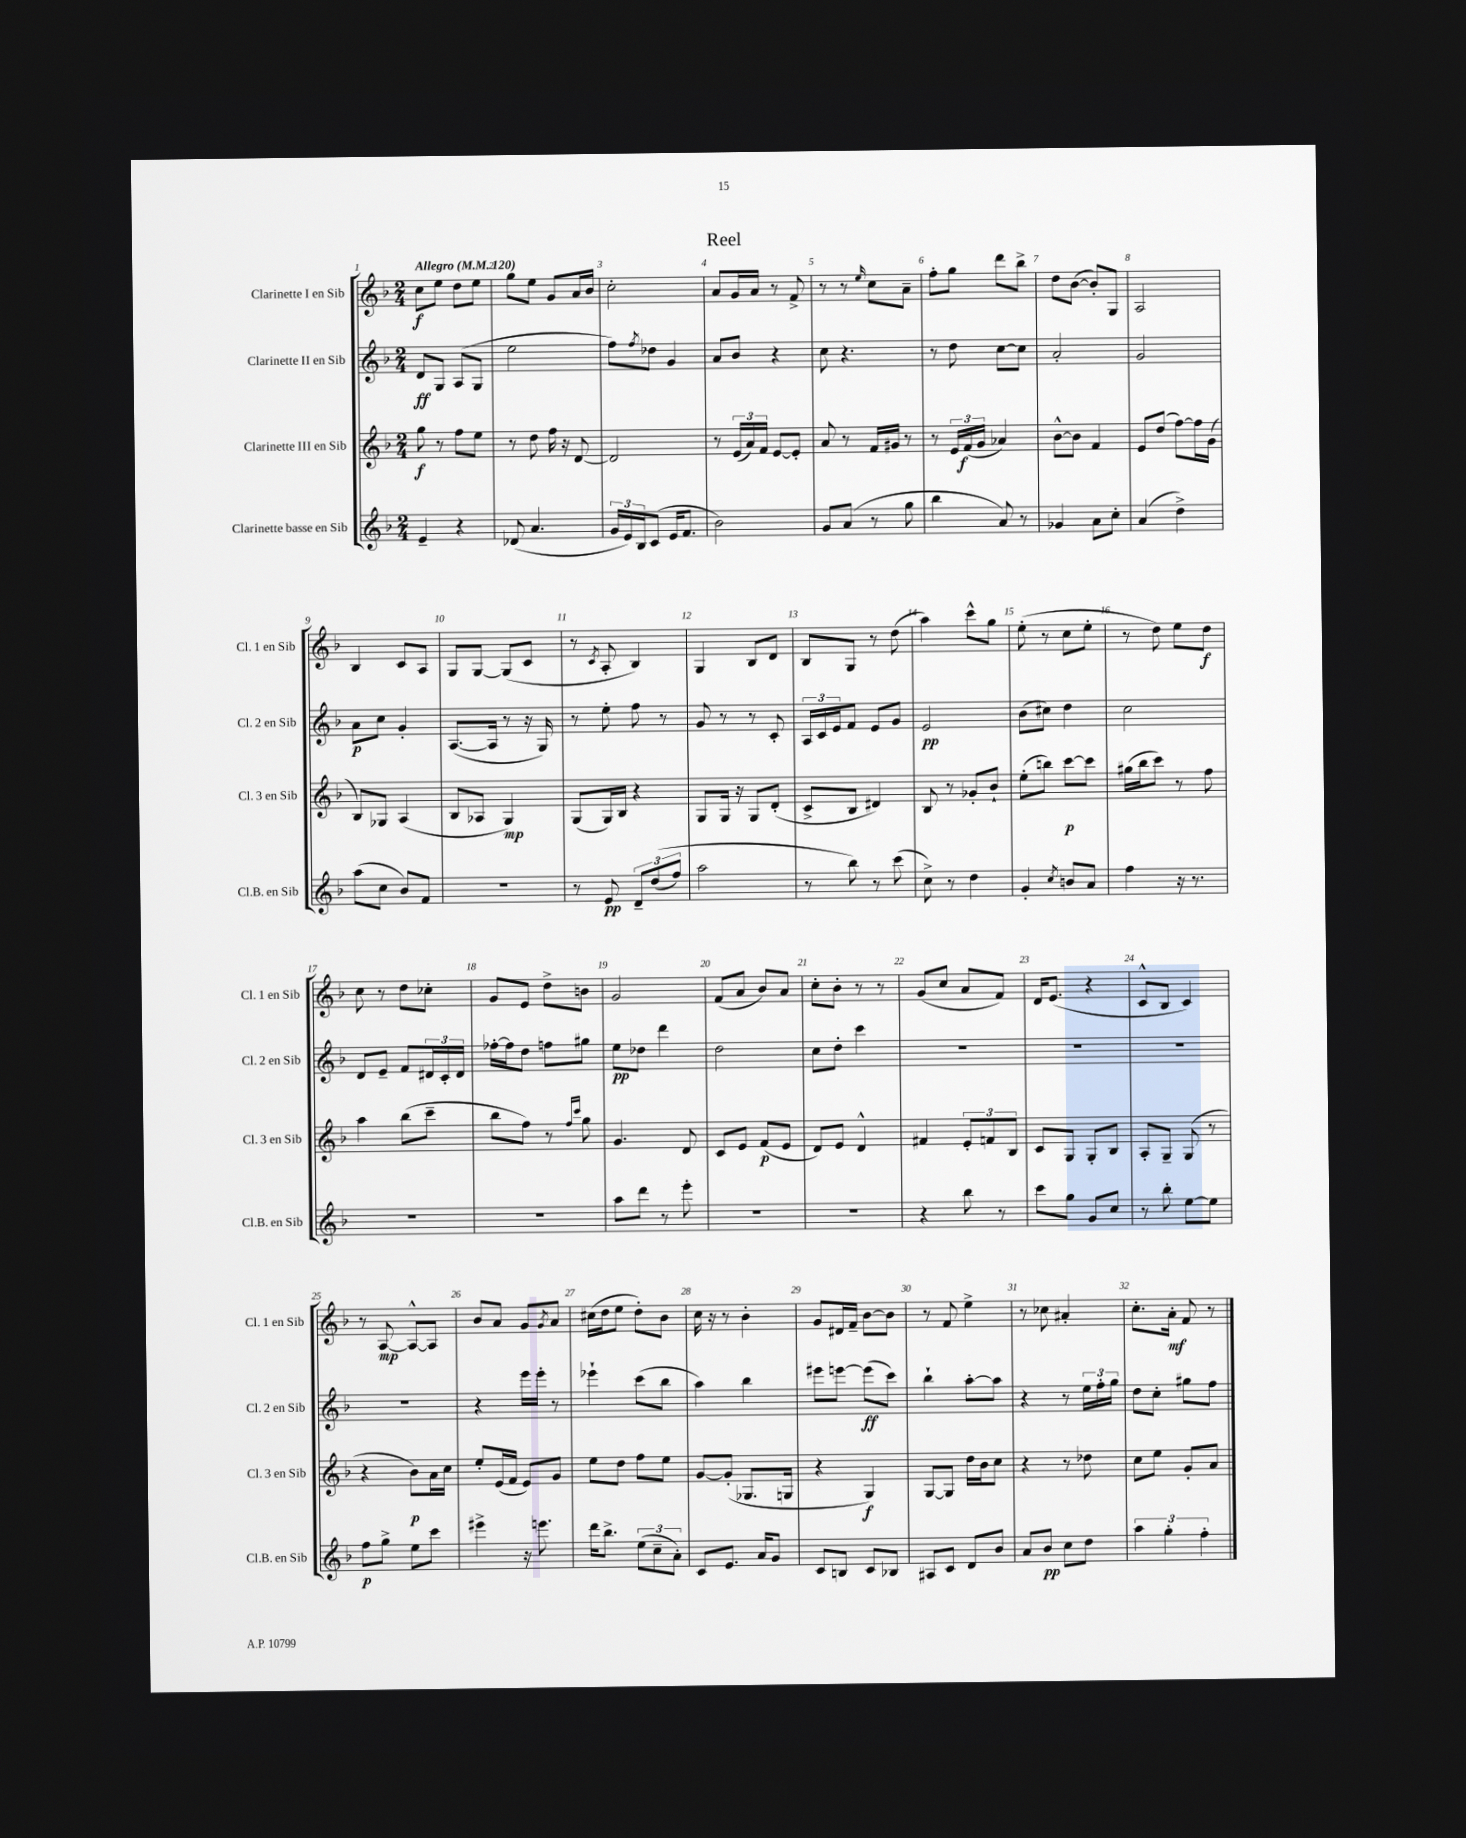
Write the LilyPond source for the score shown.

\header { title = "Reel" }
<<
\new StaffGroup <<
\new Staff = "s0" \with { instrumentName = "Clarinette I en Sib" shortInstrumentName = "Cl. 1 en Sib" } {
    \clef treble \key f \major \numericTimeSignature \time 2/4 \tempo "Allegro" 4 = 120
    c''8\f e''8 d''8 e''8 |
    g''8 e''8 g'8 a'16 bes'16 |
    c''2-. |
    a'8 g'16 a'16 r8 f'8-> |
    r8 r8 \grace { e''16 } c''8 a'8-- |
    f''8-. g''8 d'''8 bes''8-> |
    d''8 bes'8~( bes'8-.) g8 |
    a2 |
    bes4 c'8 a8 |
    g8 g8~ g8( c'8 |
    r8 \acciaccatura { c'8 } a8-. bes4) |
    g4 bes8 d'8 |
    bes8 g8 r8 d''8( |
    a''4) c'''8-^ g''8 |
    e''8-.( r8 c''8 e''8-. |
    r8 d''8) e''8 d''8\f |
    c''8 r8 d''8 ces''8-. |
    g'8 e'8 d''8-> b'8 |
    g'2 |
    f'8( a'8 bes'8) a'8 |
    c''8-. bes'8-. r8 r8 |
    g'8( c''8 a'8 f'8) |
    d'16 e'8.( r4 |
    c'8-^ bes8 c'4) |
    r8 a8~\mp a8~-^ a8 |
    bes'8 a'8 g'8 \acciaccatura { g'8 } a'8 |
    cis''16( d''16 e''8 d''8-.) bes'8 |
    c''16 r16 r8 bes'4-. |
    g'8 dis'16 f'16-- bes'8~ bes'8 |
    r8 f'8 e''4-> |
    r8 ces''8 ais'4-. |
    c''8.-. a'16-.\mf f'8 r8 \bar "|." |
}
\new Staff = "s1" \with { instrumentName = "Clarinette II en Sib" shortInstrumentName = "Cl. 2 en Sib" } {
    \clef treble \key f \major \numericTimeSignature \time 2/4
    d'8\ff g8 a8( g8 |
    e''2 |
    f''8) \acciaccatura { f''8 } des''8 g'4 |
    a'8 bes'8 r4 |
    c''8 r4. |
    r8 d''8 c''8~ c''8 |
    a'2-. |
    g'2 |
    a'8\p c''8 g'4-. |
    a8.~( a16 r8 r16 g16) |
    r8 e''8-. f''8 r8 |
    g'8 r8 r8 c'8-. |
    \tuplet 3/2 { a16 c'16 e'16 } f'8 e'8 g'8 |
    e'2\pp |
    bes'8( cis''8) d''4 |
    c''2 |
    d'8 e'8-- f'8 \tuplet 3/2 { dis'16 c'16-. dis'16 } |
    fes''16~-. fes''16 d''8 f''8 gis''8 |
    e''8\pp des''8 d'''4 |
    d''2 |
    c''8 d''8-. c'''4 |
    R2 |
    R2 |
    R2 |
    R2 |
    r4 e'''16 e'''16-. r8 |
    ees'''4-! c'''8( bes''8 |
    a''4) bes''4 |
    eis'''8 e'''8~ e'''8\ff( c'''8) |
    bes''4-! a''8~-. a''8 |
    r4 r8 \tuplet 3/2 { e''16 f''16-. g''16 } |
    d''8 c''8-. gis''8 f''8 \bar "|." |
}
\new Staff = "s2" \with { instrumentName = "Clarinette III en Sib" shortInstrumentName = "Cl. 3 en Sib" } {
    \clef treble \key f \major \numericTimeSignature \time 2/4
    g''8\f r8 f''8 e''8 |
    r8 d''8 f''16 r16 d'8~ |
    d'2 |
    r8 \tuplet 3/2 { e'16( a'16) f'16 } e'8~ e'8-. |
    a'8 r8 f'16 gis'16 r8 |
    r8 \tuplet 3/2 { e'16 f'16\f( g'16 } aes'4) |
    bes'8~-^ bes'8 f'4 |
    e'8 d''8( f''8~) f''16 g'16( |
    bes8) ges8 a4( |
    bes8 aes8 g4\mp) |
    g8( g16) bes16 r4 |
    g8 g16 r16 g8 d'8-.( |
    c'8-> bes8 dis'4) |
    bes8 r8 ges'8-. bes'8-! |
    e''8-.( b''8) c'''8~\p c'''8 |
    gis''16( bes''16 c'''8) r8 f''8 |
    a''4 bes''8( c'''8-- |
    bes''8 f''8) r8 \grace { f''16 c'''16 } g''8 |
    g'4. d'8 |
    c'8 e'8 f'8\p( e'8 |
    d'8) e'8 d'4-^ |
    fis'4 \tuplet 3/2 { e'8-. f'8 bes8 } |
    c'8 g8 g8-. bes8 |
    a8-. g8-- g8( r8 |
    r4 bes'8\p) a'16 c''16 |
    e''8-. e'16( f'16 e'8) g'8 |
    e''8 d''8 f''8 e''8 |
    g'8~ g'8-.( ges8. g16 |
    r4 g4\f) |
    g8~ g8 d''16 bes'16 c''8 |
    r4 r8 des''8 |
    c''8 e''8 g'8-. a'8 \bar "|." |
}
\new Staff = "s3" \with { instrumentName = "Clarinette basse en Sib" shortInstrumentName = "Cl.B. en Sib" } {
    \clef treble \key f \major \numericTimeSignature \time 2/4
    e'4-- r4 |
    des'8( a'4. |
    \tuplet 3/2 { g'16 e'16) bes16 } c'8( e'16 f'8. |
    bes'2) |
    g'8 a'8( r8 g''8 |
    bes''4 a'8) r8 |
    ges'4 a'8 c''8-. |
    a'4( d''4->) |
    a''8( c''8 bes'8) f'8 |
    r2 |
    r8 e'8\pp \tuplet 3/2 { d'8-- d''8(\( f''8) } |
    a''2 |
    r8 bes''8\) r8 c'''8( |
    c''8->) r8 d''4 |
    g'4-. \acciaccatura { c''8 } b'8 a'8 |
    f''4 r16 r8. |
    R2 |
    R2 |
    a''8 d'''8 r8 e'''8-. |
    R2 |
    R2 |
    r4 bes''8 r8 |
    c'''8 g''8 g'8 c''8 |
    r8 bes''8-. e''8~ e''8 |
    f''8\p g''8-> e''8 c'''8 |
    eis'''4-> r16 e'''8. |
    d'''16 bes''8.-> \tuplet 3/2 { e''8( c''8-- a'8-.) } |
    c'8 e'8. a'16 g'8 |
    c'8 b8 c'8 bes8 |
    ais8 c'8 d'8 bes'8 |
    a'8 bes'8\pp c''8 d''8 |
    \tuplet 3/2 { a''4 g''4-. f''4-. } \bar "|." |
}
>>
>>
\layout { \context { \Score \override BarNumber.break-visibility = ##(#f #t #t) barNumberVisibility = #all-bar-numbers-visible } }
